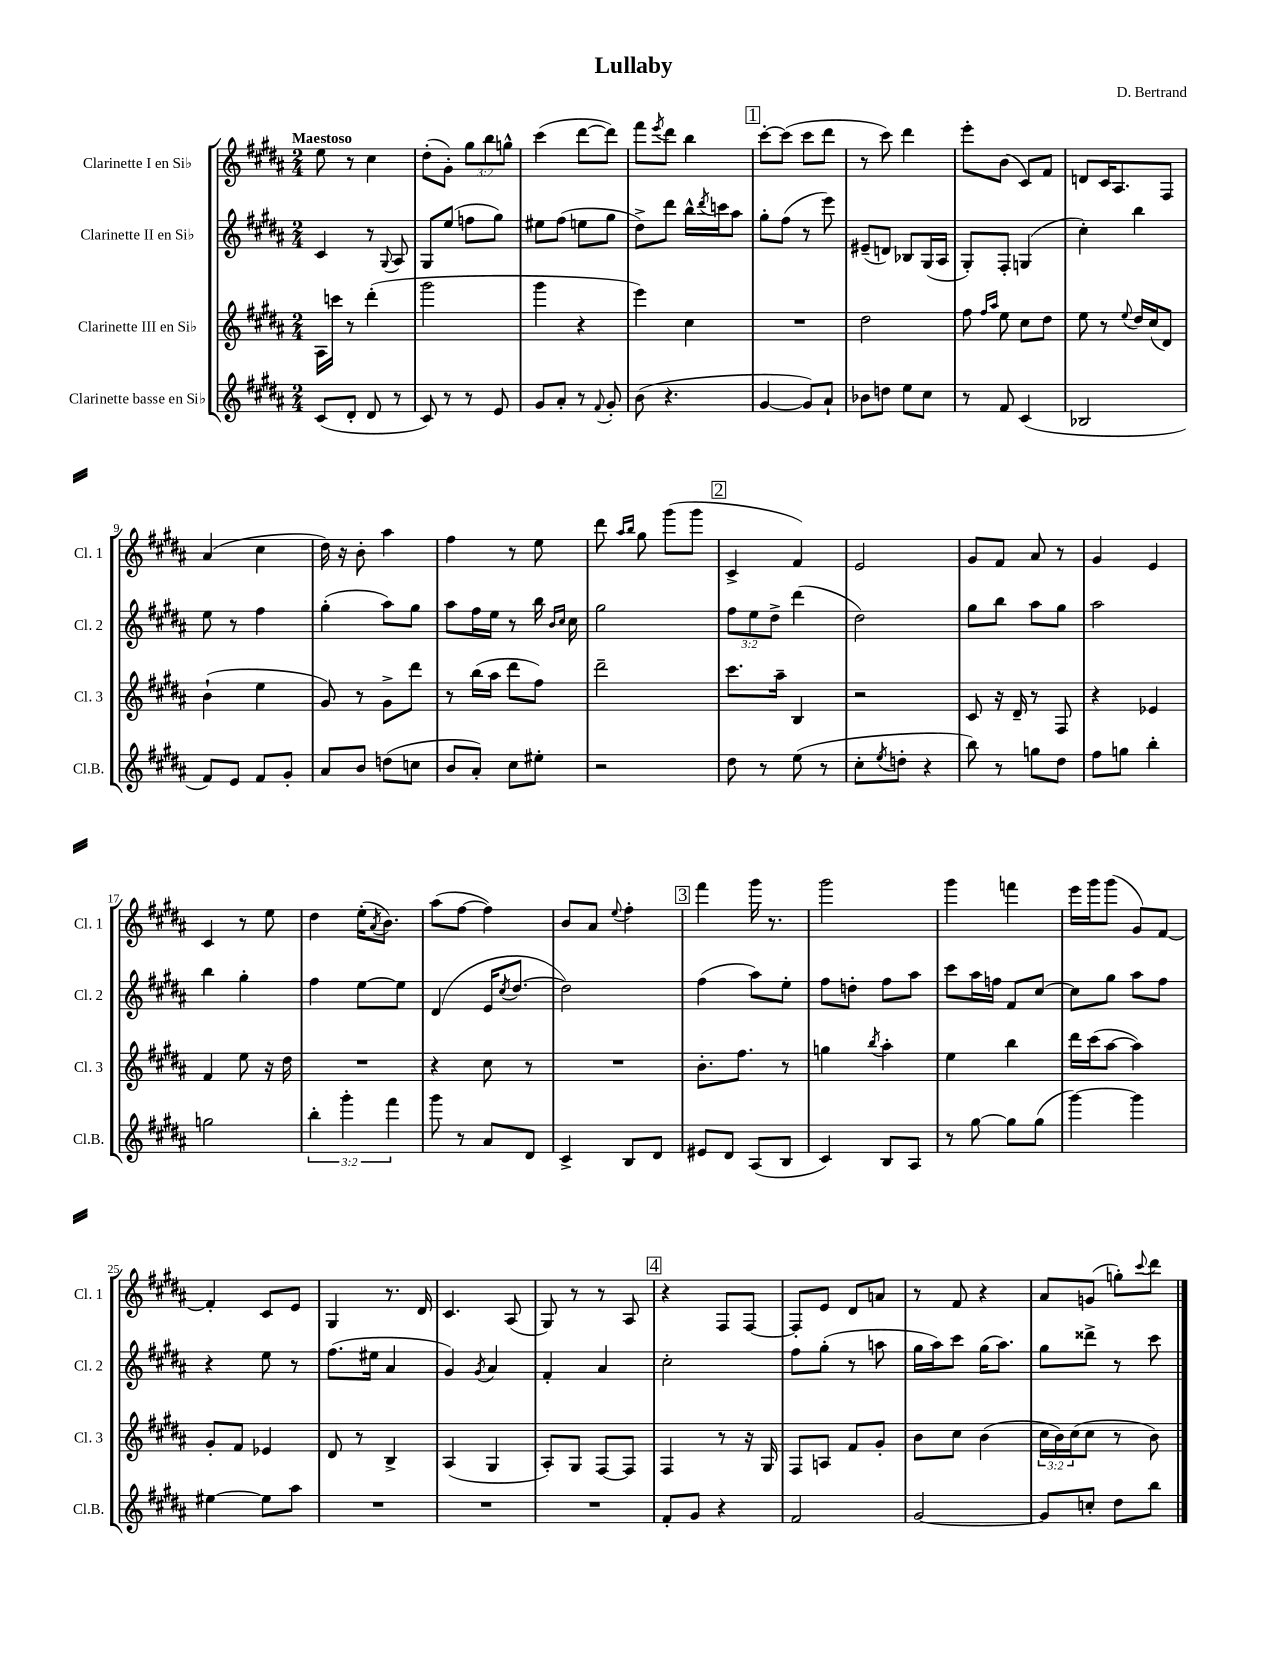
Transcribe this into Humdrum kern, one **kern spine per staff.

**kern	**kern	**kern	**kern
*staff4	*staff3	*staff2	*staff1
*clefG2	*clefG2	*clefG2	*clefG2
*k[f#c#g#d#a#]	*k[f#c#g#d#a#]	*k[f#c#g#d#a#]	*k[f#c#g#d#a#]
*M2/4	*M2/4	*M2/4	*M2/4
(8c#	16A#	4c#	8ee
.	16ccc	.	.
8d#'	8r	.	8r
8d#	(4ddd#'	8r	4cc#
.	.	8qqG#	.
8r	.	8A#	.
=	=	=	=
8c#)	2ggg#	8G#	(8dd#'
8r	.	(8ee	8g#')
8r	.	8ff	12gg#
.	.	.	12bb
8e	.	8gg#)	.
.	.	.	12gg^^
=	=	=	=
8g#	4ggg#	8ee#	(4ccc#
8a#'	.	(8ff#	.
8r	4r	8ee	[8ddd#
8qqf#	.	.	.
8g#'	.	8gg#	8ddd#])
=	=	=	=
(8b	4eee)	8dd#^)	8fff#
.	.	.	8qeee
4.r	.	8ddd#	8ddd#
.	4cc#	16bb^^	4bb
.	.	8qddd#	.
.	.	16ccc	.
.	.	8aa#	.
=	=	=	=
[4g#	2r	8gg#'	[8ccc#'
.	.	(8ff#	(8ccc#]
8g#])	.	8r	8ccc#
8a#`	.	8eee)	8ddd#
=	=	=	=
8b-	2dd#	(8e#~	8r
8dd	.	8d)	8ccc#)
8ee	.	8B-	4ddd#
8cc#	.	(16G#	.
.	.	16A#	.
=	=	=	=
8r	8ff#	8G#')	8eee'
.	16qqff#	.	.
.	16qqaa#	.	.
8f#	8ee	8F#'	(8b
(4c#	8cc#	(4G	8c#)
.	8dd#	.	8f#
=	=	=	=
2B-	8ee	4cc#')	8d
.	8r	.	16c#
.	.	.	8.A#
.	8qqee	.	.
.	16dd#	4bb	.
.	(16cc#	.	.
.	8d#)	.	8F#
=	=	=	=
8f#)	(4b`	8ee	(4a#
8e	.	8r	.
8f#	4ee	4ff#	4cc#
8g#'	.	.	.
=	=	=	=
8a#	8g#)	(4gg#'	16dd#)
.	.	.	16r
8b	8r	.	8b'
(8dd	8g#^	8aa#)	4aa#
8cc	8ddd#	8gg#	.
=	=	=	=
8b	8r	8aa#	4ff#
8a#')	(16bb	16ff#	.
.	16aa#	16ee	.
8cc#	8ddd#	8r	8r
8ee#'	8ff#)	16bb	8ee
.	.	16qqb	.
.	.	16qqcc#	.
.	.	16cc#	.
=	=	=	=
2r	2ddd#~	2gg#	8ddd#
.	.	.	16qqaa#
.	.	.	16qqbb
.	.	.	8gg#
.	.	.	(8ggg#
.	.	.	8ggg#
=	=	=	=
8dd#	8.ccc#	12ff#	4c#^
.	.	12ee	.
8r	.	.	.
.	.	12dd#^	.
.	16aa#~	.	.
(8ee	4B	(4ddd#	4f#)
8r	.	.	.
=	=	=	=
8cc#'	2r	2dd#)	2e
8qee	.	.	.
8dd'	.	.	.
4r	.	.	.
=	=	=	=
8bb)	8c#	8gg#	8g#
8r	16r	8bb	8f#
.	16d#~	.	.
8gg	8r	8aa#	8a#
8dd#	8F#	8gg#	8r
=	=	=	=
8ff#	4r	2aa#	4g#
8gg	.	.	.
4bb'	4e-	.	4e
=	=	=	=
2gg	4f#	4bb	4c#
.	8ee	4gg#'	8r
.	16r	.	8ee
.	16dd#	.	.
=	=	=	=
6bb'	2r	4ff#	4dd#
6ggg#'	.	.	.
.	.	[8ee	(16ee'
.	.	.	8qa#
.	.	.	8.b)
6fff#	.	.	.
.	.	8ee]	.
=	=	=	=
8ggg#	4r	(4d#	(8aa#
8r	.	.	[8ff#
8a#	8cc#	16e	4ff#])
.	.	8qcc#	.
.	.	[8.dd#	.
8d#	8r	.	.
=	=	=	=
4c#^	2r	2dd#])	8b
.	.	.	8a#
.	.	.	8qqee
8B	.	.	4ff#'
8d#	.	.	.
=	=	=	=
8e#	8.b'	(4ff#	4fff#
8d#	.	.	.
.	8.ff#	.	.
(8A#	.	8aa#)	16ggg#
.	.	.	8.r
8B	8r	8ee'	.
=	=	=	=
4c#)	4gg	8ff#	2ggg#
.	.	8dd'	.
.	8qbb	.	.
8B	4aa#'	8ff#	.
8A#	.	8aa#	.
=	=	=	=
8r	4ee	8ccc#	4ggg#
[8gg#	.	16aa#	.
.	.	16ff	.
8gg#]	4bb	8f#	4fff
(8gg#	.	[8cc#	.
=	=	=	=
[4ggg#)	16ddd#	8cc#]	16eee
.	(16ccc#	.	16ggg#
.	[8aa#	8gg#	(8ggg#
4ggg#]	4aa#])	8aa#	8g#)
.	.	8ff#	[8f#
=	=	=	=
[4ee#	8g#'	4r	4f#']
.	8f#	.	.
8ee#]	4e-	8ee	8c#
8aa#	.	8r	8e
=	=	=	=
2r	8d#	(8.ff#	4G#
.	8r	.	.
.	.	16ee#	.
.	4B^	4a#	8.r
.	.	.	16d#
=	=	=	=
2r	(4A#	4g#)	4.c#
.	.	8qg#	.
.	4G#	4a#	.
.	.	.	(8A#
=	=	=	=
2r	8A#')	4f#'	8G#)
.	8G#	.	8r
.	[8F#	4a#	8r
.	8F#]	.	8A#
=	=	=	=
8f#'	4F#	2cc#'	4r
8g#	.	.	.
4r	8r	.	8F#
.	16r	.	[8F#
.	16G#	.	.
=	=	=	=
2f#	8F#	8ff#	8F#']
.	8A	(8gg#'	8e
.	8f#	8r	8d#
.	8g#'	8aa	8a
=	=	=	=
[2g#	8b	16gg#	8r
.	.	16aa#)	.
.	8cc#	8ccc#	8f#
.	(4b	(16gg#	4r
.	.	8.aa#)	.
=	=	=	=
8g#]	24cc#	8gg#	8a#
.	24b)	.	.
.	(24cc#	.	.
8cc'	8cc#	8ddd##^	(8g
8dd#	8r	8r	8gg')
.	.	.	8qqccc#
8bb	8b)	8ccc#	8ddd#
==	==	==	==
*-	*-	*-	*-
